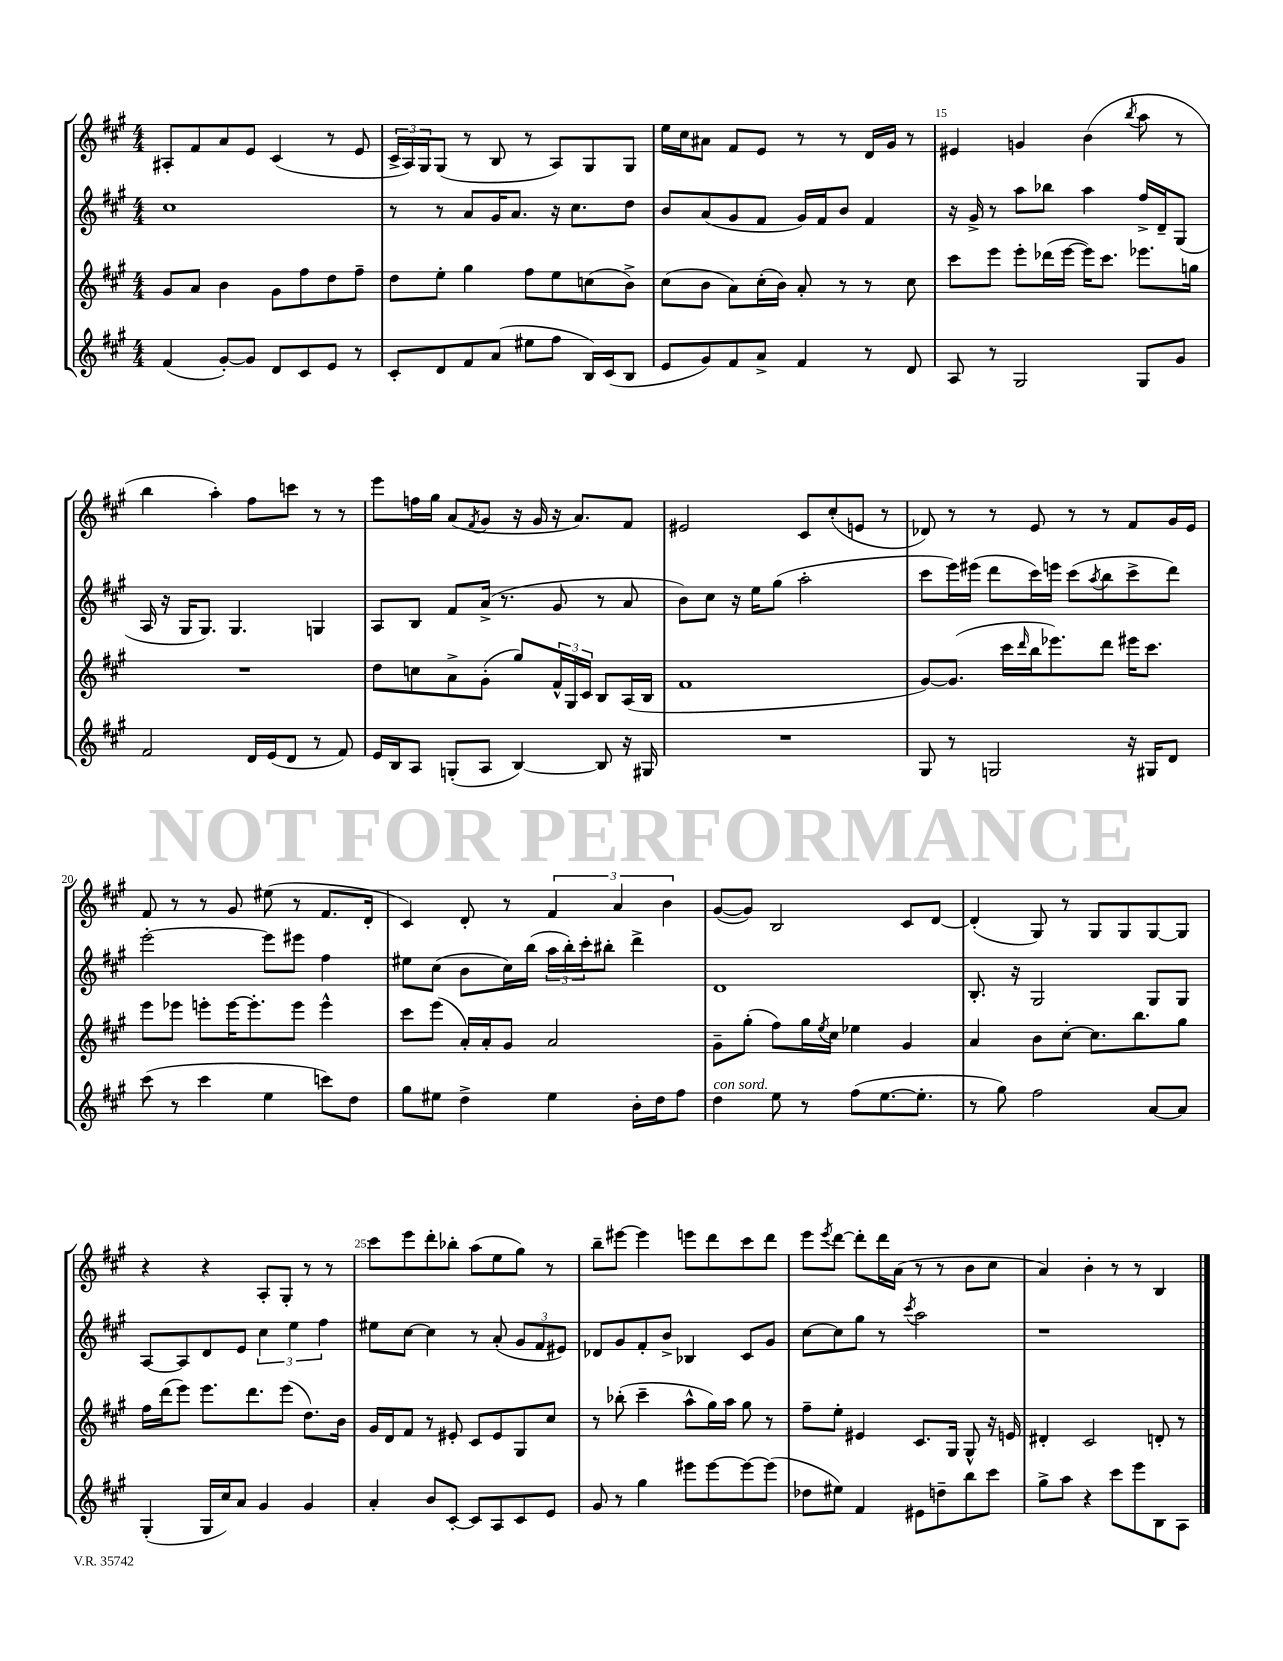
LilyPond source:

<<
\new StaffGroup <<
\new Staff = "s0" {
    \clef treble \key a \major \numericTimeSignature \time 4/4
    ais8-. fis'8 a'8 e'8 cis'4( r8 e'8 |
    \tuplet 3/2 { cis'16-> a16) gis16 } gis8( r8 b8 r8 a8) gis8 gis8 |
    e''16 cis''16 ais'8 fis'8 e'8 r8 r8 d'16 gis'16 r8 |
    eis'4 g'4 b'4( \acciaccatura { b''8 } a''8 r8 |
    b''4 a''4-.) fis''8 c'''8 r8 r8 |
    e'''8 f''16 gis''16 a'8( \acciaccatura { fis'8 } gis'8 r16 gis'16 r16 a'8.) fis'8 |
    eis'2 cis'8 cis''8-.( e'8 r8 |
    des'8) r8 r8 e'8 r8 r8 fis'8 gis'16 e'16 |
    fis'8 r8 r8 gis'8 eis''8( r8 fis'8. d'16-. |
    cis'4) d'8-. r8 \tuplet 3/2 { fis'4 a'4 b'4 } |
    gis'8~( gis'8) b2 cis'8 d'8~ |
    d'4-.( gis8) r8 gis8 gis8 gis8~ gis8 |
    r4 r4 a8-. gis8-. r8 r8 |
    cis'''8 e'''8 d'''8-. bes''8-. a''8( e''8 gis''8) r8 |
    b''8-- eis'''8~ eis'''4 e'''8 d'''8 cis'''8 d'''8 |
    e'''8 \acciaccatura { e'''8 } d'''8~ d'''8-. d'''16 a'16( r8 r8 b'8 cis''8 |
    a'4) b'4-. r8 r8 b4 \bar "|." |
}
\new Staff = "s1" {
    \clef treble \key a \major \numericTimeSignature \time 4/4
    cis''1 |
    r8 r8 a'8 gis'16 a'8. r16 cis''8. d''8 |
    b'8 a'8( gis'8 fis'8 gis'16) fis'16 b'8 fis'4 |
    r16 gis'16-> r8 a''8 bes''8 a''4 fis''16-> d'16-- gis8( |
    a16 r16 gis16 gis8.) gis4. g4 |
    a8 b8 fis'8 a'16->( r8. gis'8 r8 a'8 |
    b'8) cis''8 r16 e''16 gis''8( a''2-. |
    cis'''8 e'''16) eis'''16( d'''8 cis'''16) e'''16 cis'''8( \acciaccatura { a''8 } b''8 cis'''8-> d'''8) |
    e'''2~-. e'''8 eis'''8 fis''4 |
    eis''8 cis''8( b'8 cis''16) b''16( \tuplet 3/2 { a''16 b''16-.) cis'''16-. } bis''8-. d'''4-> |
    d'1 |
    b8.-. r16 gis2 gis8 gis8 |
    a8~ a8 d'8 e'8 \tuplet 3/2 { cis''4 e''4 fis''4 } |
    eis''8 cis''8~ cis''4 r8 a'8-.( \tuplet 3/2 { gis'8 fis'8 eis'8) } |
    des'8 gis'8 fis'8-. b'8-> bes4 cis'8 gis'8 |
    cis''8~ cis''8 gis''8 r8 \acciaccatura { cis'''8 } a''2 |
    r1 \bar "|." |
}
\new Staff = "s2" {
    \clef treble \key a \major \numericTimeSignature \time 4/4
    gis'8 a'8 b'4 gis'8 fis''8 d''8 fis''8-- |
    d''8 e''8-. gis''4 fis''8 e''8 c''8( b'8->) |
    cis''8( b'8 a'8) cis''16-.( b'16) a'8-. r8 r8 cis''8 |
    cis'''8 e'''8 e'''8-. des'''16( e'''16~ e'''16) cis'''8. ees'''8. g''16 |
    R1 |
    d''8 c''8 a'8-> gis'8-.( gis''8) \tuplet 3/2 { fis'16-^ gis16 cis'16 } b8 a16( b16 |
    fis'1 |
    gis'8~) gis'8.( cis'''16 \grace { d'''16 } b''16 ees'''8.) d'''8 eis'''16 cis'''8. |
    e'''8 ees'''8 e'''8-. e'''16~ e'''8.-. e'''8 e'''4-^ |
    cis'''8 e'''8( a'16-.) a'16-. gis'8 a'2 |
    gis'8-- gis''8-.( fis''8) gis''16 \acciaccatura { e''8 } cis''16 ees''4 gis'4 |
    a'4 b'8 cis''8~-. cis''8. b''8. gis''8 |
    fis''16 d'''16( e'''8) e'''8. d'''8. e'''8( d''8.) b'16 |
    gis'16 d'16 fis'8 r8 eis'8-. cis'8 eis'8 gis8 cis''8 |
    r8 bes''8-.( cis'''4-- a''8-^ gis''16) a''16 gis''8 r8 |
    fis''8-- e''8-. eis'4 cis'8. gis16 gis8-^ r16 e'16 |
    dis'4-. cis'2 d'8-. r8 \bar "|." |
}
\new Staff = "s3" {
    \clef treble \key a \major \numericTimeSignature \time 4/4
    fis'4( gis'8~-.) gis'8 d'8 cis'8 e'8 r8 |
    cis'8-. d'8 fis'8 a'8( eis''8 fis''8 b16) cis'16( b8 |
    e'8 gis'8) fis'8 a'8-> fis'4 r8 d'8 |
    a8 r8 gis2 gis8 gis'8 |
    fis'2 d'16 e'16( d'8 r8 fis'8) |
    e'16 b16 a8 g8-.( a8 b4~) b8 r16 gis16 |
    R1 |
    gis8 r8 g2 r16 gis16 d'8 |
    cis'''8( r8 cis'''4 e''4 c'''8) d''8 |
    gis''8 eis''8 d''4-> eis''4 b'16-. d''16 fis''8 |
    d''4^\markup { \italic "con sord." } e''8 r8 fis''8( e''8.~ e''8.-. |
    r8 gis''8) fis''2 a'8~ a'8 |
    gis4-.( gis16 cis''16) a'8 gis'4 gis'4 |
    a'4-. b'8 cis'8~-. cis'8 a8 cis'8 e'8 |
    gis'8 r8 gis''4 eis'''8 eis'''8~ eis'''8~ eis'''8( |
    des''8 eis''8) fis'4 eis'8 d''8-- b''8 cis'''8 |
    gis''8-> a''8 r4 cis'''8 e'''8 b8 a8 \bar "|." |
}
>>
>>
\layout { \context { \Score currentBarNumber = #12 \override BarNumber.break-visibility = ##(#f #t #t) barNumberVisibility = #(every-nth-bar-number-visible 5) } }
